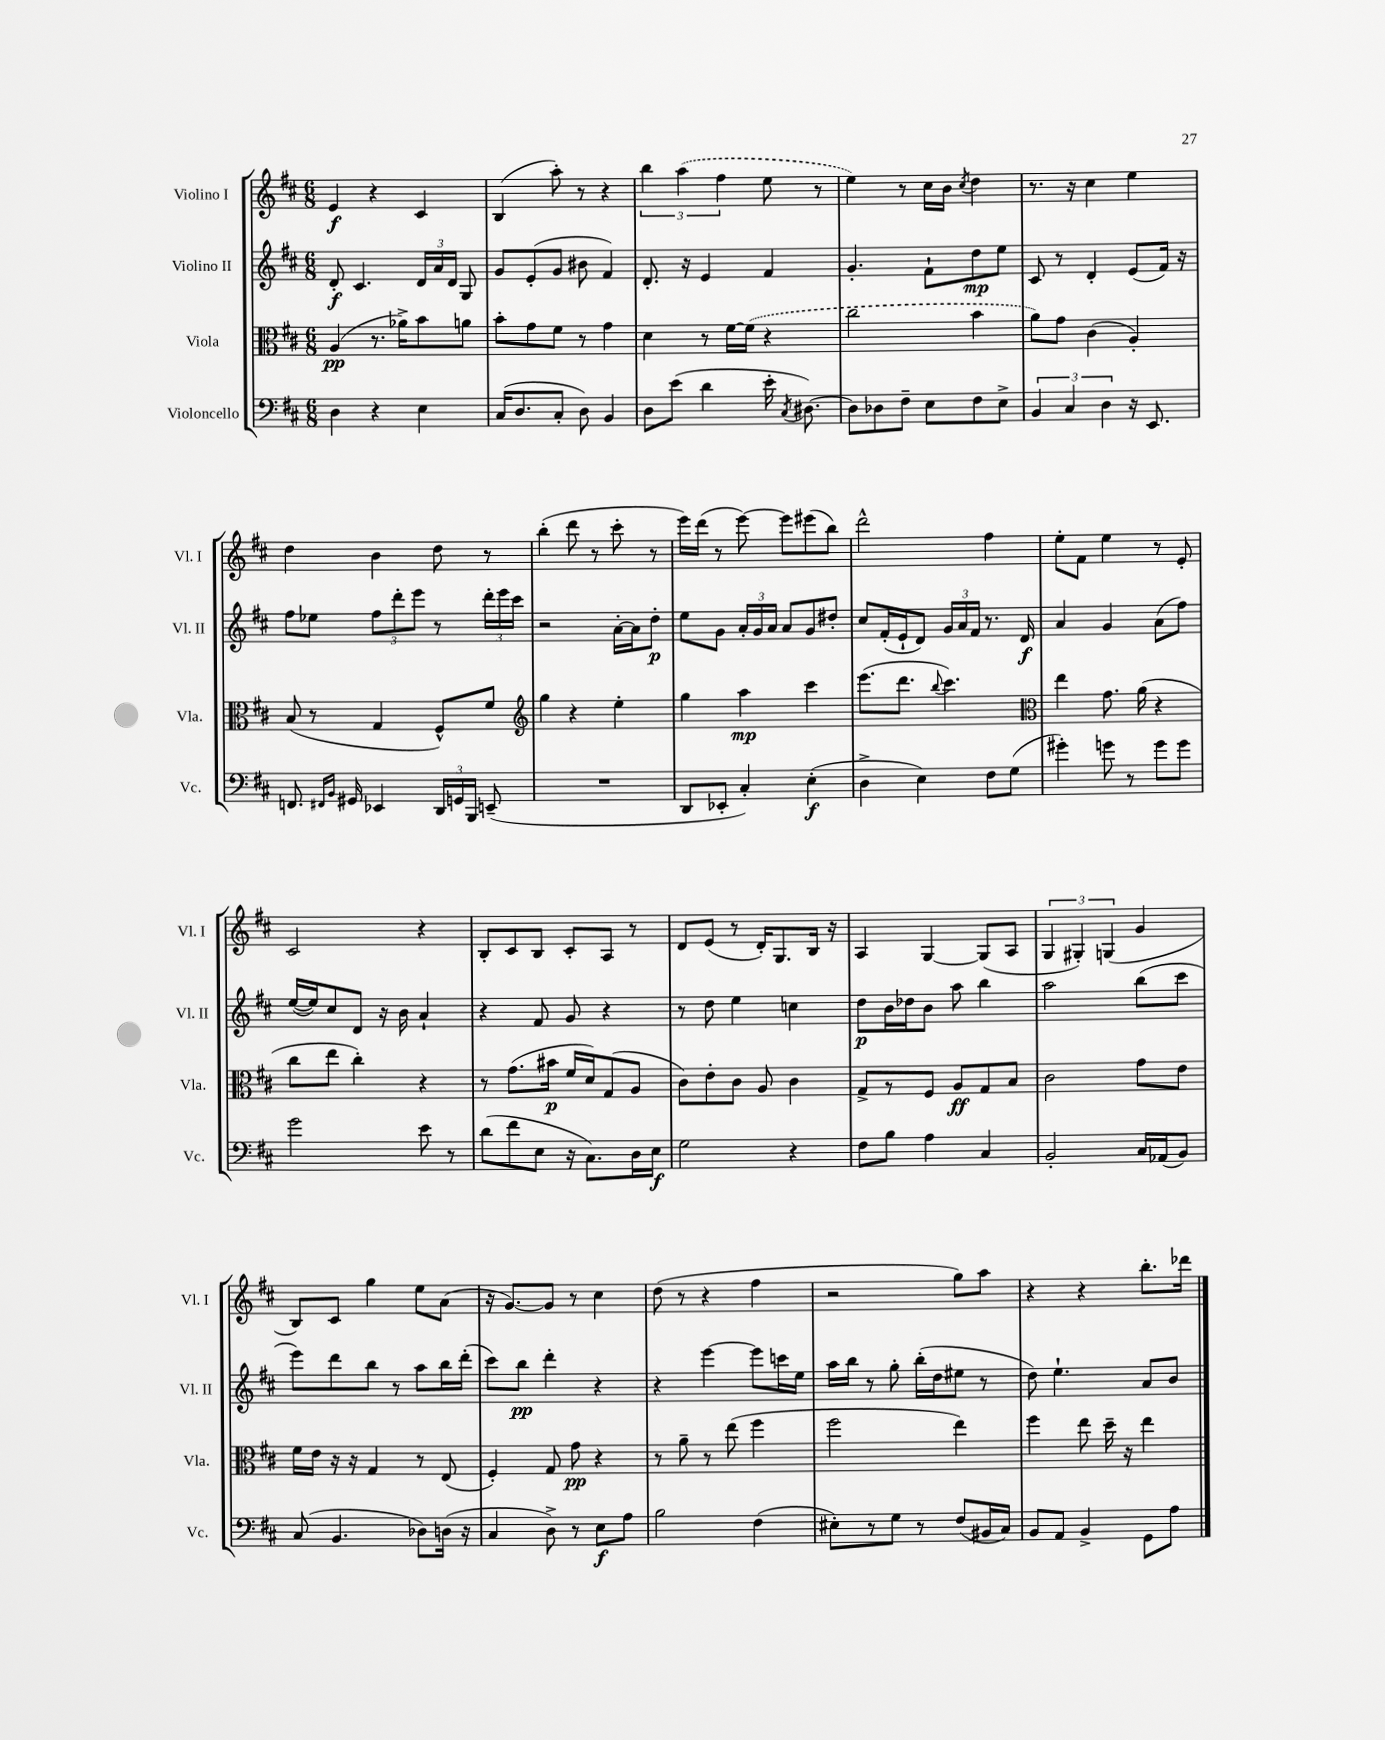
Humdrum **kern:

**kern	**kern	**kern	**kern
*staff4	*staff3	*staff2	*staff1
*clefF4	*clefC3	*clefG2	*clefG2
*k[f#c#]	*k[f#c#]	*k[f#c#]	*k[f#c#]
*M6/8	*M6/8	*M6/8	*M6/8
4D	(4A	8d'	4e
.	.	4.c#	.
4r	8.r	.	4r
.	16a-^)	.	.
4E	8b	24d	4c#
.	.	24a	.
.	.	24d	.
.	8a	8G	.
=	=	=	=
(16C#	8b'	8g	(4B
8.D	.	.	.
.	8g	(8e'	.
8C#'	8f#	8g	8aa')
8D)	8r	8b#	8r
4BB	4g	4f#)	4r
=	=	=	=
8D	4d	8.d'	6bb
(8e	.	.	.
.	.	.	(6aa
.	.	16r	.
4d	8r	4e	.
.	.	.	6ff#
.	[16f#	.	.
.	(16f#]	.	.
16e'	4r	4f#	8ee
8qC#	.	.	.
[8.D#)	.	.	.
.	.	.	8r
=	=	=	=
8D#]	2cc#	4.g'	4ee)
8D-	.	.	.
8F#~	.	.	8r
8E	.	8f#`	16cc#
.	.	.	16b
.	.	.	8qcc#
8F#	4b	8dd	4dd
8E^	.	8ee	.
=	=	=	=
6BB	8a)	8c#	8.r
.	8g	8r	.
6C#	.	.	.
.	.	.	16r
.	(4c#	4d'	4cc#
6D	.	.	.
16r	4A')	(8e	4ee
8.EE	.	.	.
.	.	16f#)	.
.	.	16r	.
=	=	=	=
8.FF	(8B	8ff#	4dd
.	8r	8ee-	.
16qqFF#	.	.	.
16qqBB	.	.	.
16GG#	.	.	.
4EE-	4G	12ff#	4b
.	.	12ddd'	.
.	.	12eee	.
24DD	8F#^^)	8r	8dd
24GG	.	.	.
24BBB	.	.	.
(8EE~	8f#	24ddd'	8r
.	.	24eee	.
.	.	24ccc#	.
=	=	=	=
*	*clefG2	*	*
2.r	4gg	2r	(4bb'
.	4r	.	8ddd
.	.	.	8r
.	4ee'	[16a'	8ccc#'
.	.	16a]	.
.	.	8dd'	8r
=	=	=	=
8DD	4gg	8ee	16eee)
.	.	.	(16ddd
8EE-'	.	8g	8r
4C#')	4aa	24a'	[8eee)
.	.	24g	.
.	.	24a	.
.	.	8a	8eee]
(4E'	4ccc#	8g	(8eee#
.	.	8dd#'	8bb)
=	=	=	=
4D^	(8.eee	8cc#	2ddd^^
.	.	(16f#'	.
.	8.ddd	16e`	.
4E)	.	8d)	.
.	8qqbb	.	.
.	4.ccc#)	24g	.
.	.	24a	.
.	.	24f#	.
8F#	.	8.r	4ff#
(8G	.	.	.
.	.	16d	.
=	=	=	=
*	*clefC3	*	*
4g#')	4ee	4a	8ee'
.	.	.	8f#
8g	8.g	4g	4ee
8r	.	.	.
.	(16a	.	.
8g	4r	(8a	8r
8g	.	8ff#)	8e'
=	=	=	=
2g	8cc#	([16ee	2c#
.	.	16ee])	.
.	8ee	8cc#	.
.	4cc#')	8d	.
.	.	16r	.
.	.	16b	.
8e	4r	4a`	4r
8r	.	.	.
=	=	=	=
(8d	8r	4r	8B'
8f#	(8.g	.	8c#
8E	.	8f#	8B
.	16b#	.	.
16r	16f#	8g	8c#'
8.C#)	16d)	.	.
.	(8G	4r	8A
16D	8A	.	8r
16E	.	.	.
=	=	=	=
2G	8c#)	8r	8d
.	8e'	8dd	(8e
.	8c#	4ee	8r
.	8A	.	16d')
.	.	.	8.G
4r	4c#	4cc	.
.	.	.	16B
.	.	.	16r
=	=	=	=
8F#	8G^	8dd	4A
8B	8r	16b	.
.	.	16dd-	.
4A	8F#	8b	[4G
.	8A	8aa	.
4C#	8G	4bb	(8G]
.	8B	.	8A
=	=	=	=
2BB'	2c#	2aa	6G
.	.	.	6G#')
.	.	.	(6G
16C#	8g	(8bb	4g
(16AA-	.	.	.
8BB)	8e	8ccc#	.
=	=	=	=
(8C#	16f#	8eee)	8B)
.	16e	.	.
4.BB	16r	8ddd	8c#
.	16r	.	.
.	4G	8bb	4gg
.	.	8r	.
8D-)	8r	8aa	8ee
(16D	(8E	16bb	(8a
16r	.	(16ddd'	.
=	=	=	=
4C#	4F#')	8ccc#)	16r
.	.	.	[8.g)
.	.	8bb	.
8D^)	8G	4ddd'	8g]
8r	8g	.	8r
8E	4r	4r	4cc#
8A	.	.	.
=	=	=	=
2B	8r	4r	(8dd
.	8a~	.	8r
.	8r	[4eee	4r
.	(8ee	.	.
(4F#	4ff#	8eee]	4ff#
.	.	16ccc	.
.	.	16ee	.
=	=	=	=
8E#')	2ff#	16aa	2r
.	.	16bb	.
8r	.	8r	.
8G	.	8gg'	.
8r	.	(16bb'	.
.	.	16dd	.
(8F#	4ee)	8ee#	8gg)
16BB#	.	8r	8aa
16C#)	.	.	.
=	=	=	=
8BB	4ff#	8dd)	4r
8AA	.	4.ee`	.
4BB^	8ee	.	4r
.	16dd~	.	.
.	16r	.	.
8GG	4ee	8a	8.bb'
8A	.	8b	.
.	.	.	16ddd-
==	==	==	==
*-	*-	*-	*-
